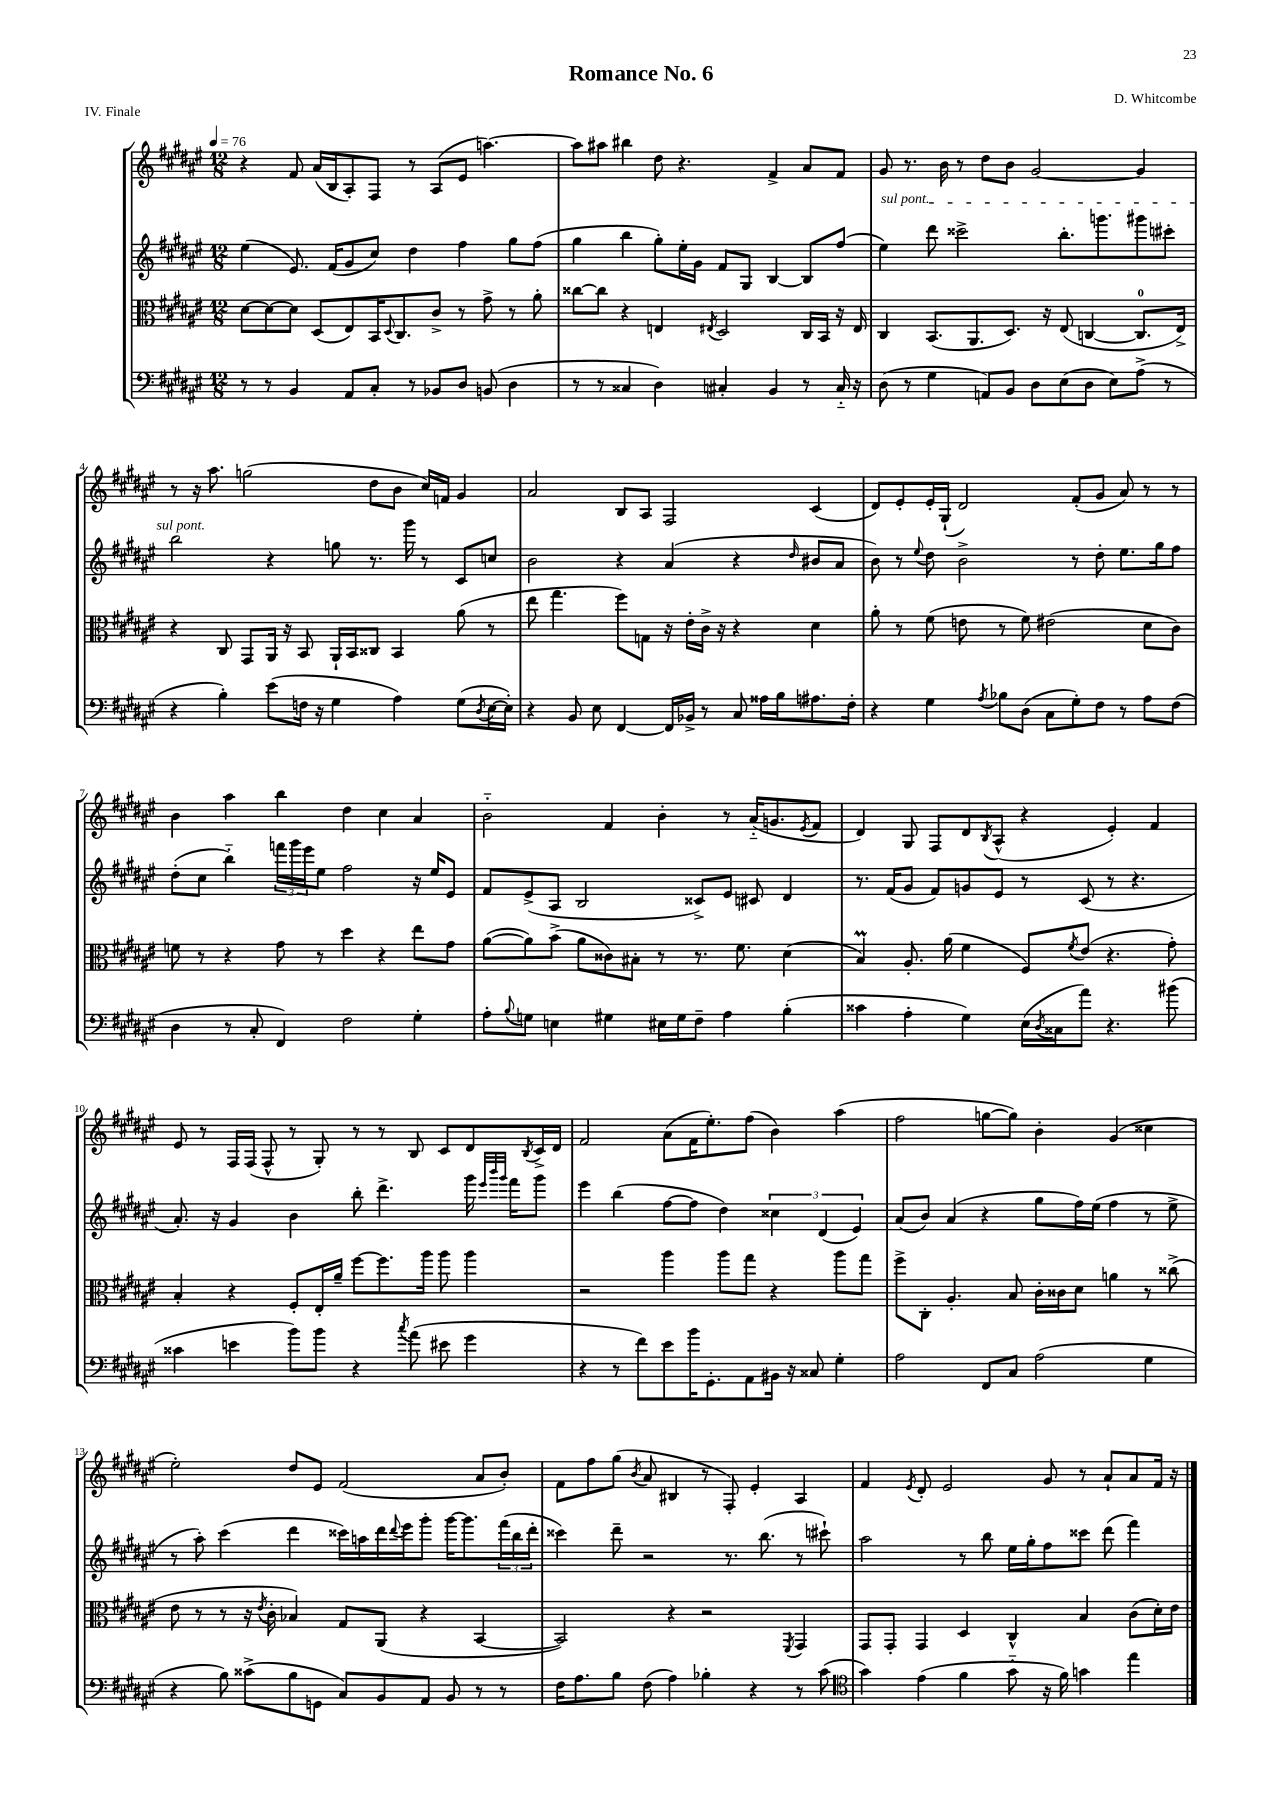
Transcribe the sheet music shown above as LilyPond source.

\header { title = "Romance No. 6" composer = "D. Whitcombe" piece = "IV. Finale" }
<<
\new StaffGroup <<
\new Staff = "s0" {
    \clef treble \key fis \major \numericTimeSignature \time 12/8 \tempo 4 = 76
    r4 fis'8 ais'16( b16 ais8-.) fis8 r8 ais8( eis'8 a''4.~) |
    a''8 ais''8 bis''4 dis''8 r4. fis'4-> ais'8 fis'8 |
    gis'8 r8. b'16 r8 dis''8 b'8 gis'2~ gis'4 |
    r8 r16 ais''8. g''2( dis''8 b'8 cis''16) f'16 gis'4 |
    ais'2 b8 ais8 fis2 cis'4( |
    dis'8) eis'8-. eis'16-. gis16-!( dis'2) fis'8-.( gis'8 ais'8) r8 r8 |
    b'4 ais''4 b''4 dis''4 cis''4 ais'4 |
    b'2-_ fis'4 b'4-. r8 ais'16-_( g'8. \acciaccatura { eis'8 } fis'8 |
    dis'4) gis8 fis8 dis'8 \acciaccatura { b8 } ais8-^( r4 eis'4-.) fis'4 |
    eis'8 r8 fis16 fis16( fis8-^ r8 gis8-.) r8 r8 b8 cis'8 dis'8 \acciaccatura { b8 } cis'16-> dis'16 |
    fis'2 ais'8( fis'16 eis''8.-.) fis''8( b'4) ais''4( |
    fis''2 g''8~ g''8) b'4-. gis'4( cisis''4 |
    eis''2-.) dis''8 eis'8 fis'2( ais'8 b'8-.) |
    fis'8 fis''8 gis''8( \acciaccatura { b'8 } ais'8 bis4 r8 fis8-.) eis'4-. ais4 |
    fis'4 \acciaccatura { eis'8 } dis'8-. eis'2 gis'8 r8 ais'8-! ais'8 fis'16 r16 \bar "|." |
}
\new Staff = "s1" {
    \clef treble \key fis \major \numericTimeSignature \time 12/8
    eis''4( eis'8.) fis'16( gis'8 cis''8) dis''4 fis''4 gis''8 fis''8( |
    gis''4 b''4 gis''8-.) eis''16-. gis'16 fis'8 gis8 b4~ b8 fis''8( |
    \once \override TextSpanner.bound-details.left.text = \markup { \italic "sul pont." } eis''4\startTextSpan) dis'''8 cisis'''2-> b''8.-. g'''8. gis'''8 cis'''8-. |
    b''2\stopTextSpan r4 g''8 r8. gis'''16 r8 cis'8 c''8 |
    b'2 r4 ais'4( r4 \grace { dis''16 } bis'8 ais'8 |
    b'8) r8 \appoggiatura { eis''8 } dis''8 b'2-> r8 dis''8-. eis''8. gis''16 fis''8 |
    dis''8-.( cis''8 b''4-_) \tuplet 3/2 { f'''16 gis'''16 eis'''16 } eis''8 fis''2 r16 eis''16 eis'8 |
    fis'8 eis'8->( ais8 b2 cisis'8->) eis'8 cis'8 dis'4 |
    r8. fis'16( gis'8 fis'8) g'8 eis'8 r8 cis'8( r8 r4. |
    ais'8.-.) r16 gis'4 b'4 b''8-. dis'''4.-> gis'''16 \grace { eis'''32 b'''32 gis'''32 } fis'''16 gis'''8 |
    eis'''4 b''4( fis''8~ fis''8 dis''4) \tuplet 3/2 { cisis''4 dis'4( eis'4) } |
    ais'8( b'8) ais'4( r4 gis''8 fis''16) eis''16( fis''4 r8 eis''8-> |
    r8 ais''8-.) cis'''4( dis'''4 cisis'''16) a''16 dis'''16 \appoggiatura { dis'''8 } eis'''16 gis'''8-. gis'''16~ gis'''8. \tuplet 3/2 { fis'''16( b''16 dis'''16-. } |
    cisis'''4) dis'''8-- r2 r8. b''8.( r8 cis'''8-!) |
    ais''2 r8 b''8 eis''16 gis''16-. fis''8 cisis'''8 dis'''8( fis'''4) \bar "|." |
}
\new Staff = "s2" {
    \clef alto \key fis \major \numericTimeSignature \time 12/8
    dis'8~ dis'8~ dis'8 dis8( eis8) b,16 \appoggiatura { dis8 } cis8. cis'8-> r8 gis'8-> r8 ais'8-. |
    cisis''8~ cisis''8 r4 e4 \acciaccatura { eis8 } dis2 cis16 b,16 r16 eis16 |
    cis4 b,8.( ais,8. dis8.) r16 eis8( c4~ c8.-0 eis16->) |
    r4 cis8 gis,8 ais,16 r16 b,8 ais,16-! b,16 cisis8 b,4 ais'8( r8 |
    eis''8 gis''4. fis''8) g8 r16 eis'16-. cis'16-> r16 r4 dis'4 |
    ais'8-. r8 fis'8( e'8 r8 fis'8) eis'2( dis'8 cis'8) |
    f'8 r8 r4 gis'8 r8 dis''4 r4 eis''8 gis'8 |
    ais'8~( ais'8) b'8->( ais'8 cisis'8) bis8-. r8 r8. fis'8. dis'4( |
    b4\prall) ais8.-. ais'16( fis'4 fis8) \acciaccatura { fis'8 } eis'8( r4. gis'8-.) |
    b4-. r4 fis8-. eis16-. ais'16-- fis''8~ fis''8. ais''16 ais''8 ais''4 |
    r2 ais''4 ais''8 gis''8 r4 ais''8 gis''8 |
    fis''8-> cis8-. ais4.-. b8 cis'16-. cisis'16 dis'8 a'4 r8 cisis''8->( |
    eis'8 r8 r8 r16 \acciaccatura { eis'8 } cis'16-. bes4) gis8 ais,8( r4 b,4~ |
    b,2) r4 r2 \acciaccatura { fis,8 } gis,4 |
    gis,8 gis,8-. gis,4 dis4 cis4-^ b4 cis'8( dis'16-.) eis'16 \bar "|." |
}
\new Staff = "s3" {
    \clef bass \key fis \major \numericTimeSignature \time 12/8
    r8 r8 b,4 ais,8 cis8-. r8 bes,8 dis8 b,8( dis4 |
    r8 r8 cisis4 dis4) cis4-. b,4 r8 cis16-_ r16 |
    dis8( r8 gis4 a,8) b,8 dis8 eis8( dis8 eis8) ais8->( r8 |
    r4 b4-.) eis'8( f16 r16 gis4 ais4) gis8( \acciaccatura { dis8 } eis16~ eis16-.) |
    r4 b,8 eis8 fis,4~ fis,16 bes,16-> r8 cis8 aisis16 b16 ais8. fis16-. |
    r4 gis4 \acciaccatura { ais8 } bes8 dis8( cis8 gis8-.) fis8 r8 ais8 fis8( |
    dis4 r8 cis8-. fis,4) fis2 gis4-. |
    ais8-. \appoggiatura { b8 } g8 e4 gis4 eis16 gis16 fis8-- ais4 b4-.( |
    cisis'4 ais4-. gis4) eis16( \acciaccatura { dis8 } cisis16 ais'8) r4. bis'8( |
    cisis'4 e'4 b'8) b'8 r4 \acciaccatura { cis''8 } ais'8( eis'8 gis'4 |
    r4 r8 fis'8) eis'8 b'16 gis,8.-. ais,8 bis,16 r16 cisis8 gis4-. |
    ais2 fis,8 cis8 ais2( gis4 |
    r4 b8) cisis'8->( b8 g,8 cis8) b,8 ais,8 b,8 r8 r8 |
    fis16 ais8. b8 fis8( ais4) bes4-. r4 r8 cis'8( |
    \clef tenor gis'4) eis'4( fis'4 gis'8-_ r16 fis'16) g'4 eis''4 \bar "|." |
}
>>
>>
